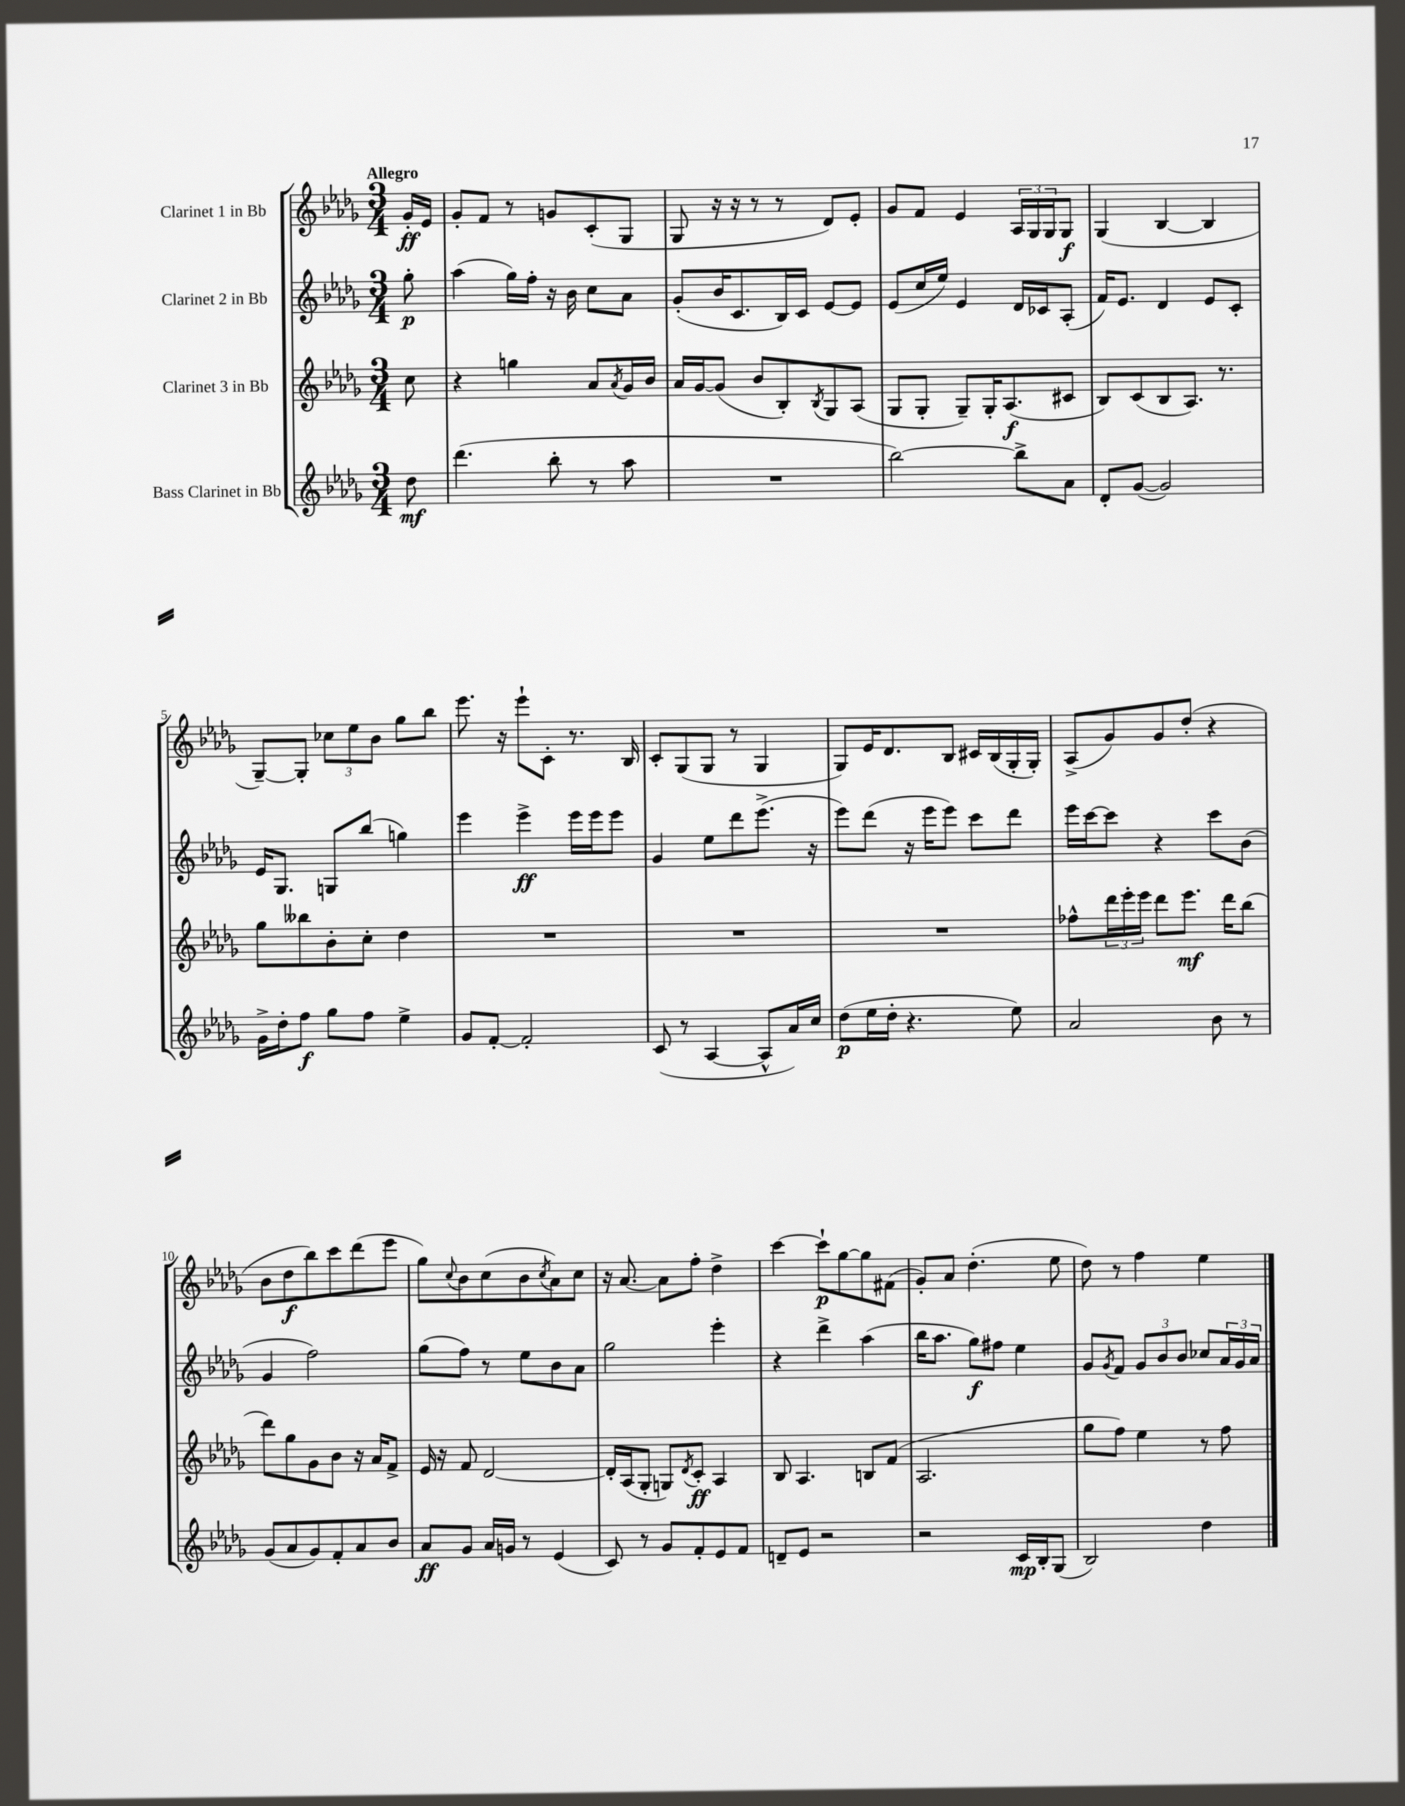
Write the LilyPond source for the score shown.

<<
\new StaffGroup <<
\new Staff = "s0" \with { instrumentName = "Clarinet 1 in Bb" } {
    \clef treble \key des \major \numericTimeSignature \time 3/4 \partial 8 \tempo "Allegro"
    ges'16-.\ff ees'16 |
    ges'8-. f'8 r8 g'8 c'8-.( ges8 |
    ges8 r16 r16 r8 r8 des'8) ees'8-. |
    ges'8 f'8 ees'4 \tuplet 3/2 { aes16 ges16 ges16 } ges8\f |
    ges4( bes4~ bes4 |
    ges8~--) ges8-. \tuplet 3/2 { ces''8 ees''8 bes'8 } ges''8 bes''8 |
    ees'''8. r16 ees'''8-! c'8-. r8. bes16 |
    c'8-. ges8( ges8 r8 ges4 |
    ges8) ees'16 des'8. bes8 cis'16 bes16( ges16-. ges16-.) |
    aes8->( ges'8) ges'8 des''8-.( r4 |
    bes'8 des''8\f bes''8) c'''8 des'''8( ees'''8 |
    ges''8) \appoggiatura { c''8 } bes'8 c''8( bes'8 \acciaccatura { c''8 } aes'8) c''8 |
    r16 aes'8.~ aes'8 f''8-. des''4-> |
    c'''4~ c'''8-!\p ges''8~ ges''8 fis'8( |
    ges'8-.) aes'8 des''4.-.( ees''8 |
    des''8) r8 f''4 ees''4 \bar "|." |
}
\new Staff = "s1" \with { instrumentName = "Clarinet 2 in Bb" } {
    \clef treble \key des \major \numericTimeSignature \time 3/4 \partial 8
    ges''8-.\p |
    aes''4( ges''16) f''16-. r16 bes'16 c''8 aes'8 |
    ges'8-.( bes'16 c'8. bes16) c'16 ees'8~ ees'8 |
    ees'8( c''16 ees''16) ees'4 des'16 ces'16 aes8-.( |
    f'16) ees'8. des'4 ees'8 c'8-. |
    ees'16 ges8. g8 bes''8( g''4) |
    ees'''4 ees'''4->\ff ees'''16 ees'''16 ees'''8 |
    ges'4 ees''8 des'''8 ees'''8.->( r16 |
    ees'''8) des'''8( r16 ees'''16 ees'''8) c'''8 des'''8 |
    ees'''16 c'''16~ c'''8 r4 c'''8 bes'8( |
    ges'4 f''2) |
    ges''8( f''8) r8 ees''8 bes'8 aes'8 |
    ges''2 ees'''4-. |
    r4 des'''4-> aes''4( |
    bes''16 aes''8. ges''8\f) fis''8 ees''4 |
    ges'8 \acciaccatura { ges'8 } f'8 \tuplet 3/2 { ges'8 bes'8 bes'8 } ces''8 \tuplet 3/2 { aes'16 ges'16 aes'16 } \bar "|." |
}
\new Staff = "s2" \with { instrumentName = "Clarinet 3 in Bb" } {
    \clef treble \key des \major \numericTimeSignature \time 3/4 \partial 8
    c''8 |
    r4 g''4 aes'8 \acciaccatura { aes'8 } ges'16 bes'16 |
    aes'16 ges'16~ ges'8( bes'8 bes8-.) \acciaccatura { bes8 } ges8 aes8( |
    ges8 ges8-. ges8--) ges16-. aes8.\f( cis'8 |
    bes8) c'8( bes8 aes8.) r8. |
    ges''8 beses''8 bes'8-. c''8-. des''4 |
    R2. |
    R2. |
    R2. |
    fes''8-^ \tuplet 3/2 { des'''16 ees'''16-. ees'''16 } des'''8 ees'''8.\mf des'''16 bes''8( |
    des'''8) ges''8 ges'8 bes'8 r16 aes'16 f'8-> |
    ees'16 r16 f'8 des'2~ |
    des'16-. aes16( ges8-. g8) \acciaccatura { des'8 } c'8-.\ff aes4 |
    bes8 aes4. b8 f'8( |
    aes2. |
    ges''8 f''8) ees''4 r8 f''8 \bar "|." |
}
\new Staff = "s3" \with { instrumentName = "Bass Clarinet in Bb" } {
    \clef treble \key des \major \numericTimeSignature \time 3/4 \partial 8
    des''8\mf |
    des'''4.( bes''8-. r8 aes''8 |
    R2. |
    bes''2~) bes''8-> aes'8 |
    des'8-. ges'8~( ges'2) |
    ges'16-> des''16-. f''8\f ges''8 f''8 ees''4-> |
    ges'8 f'8~-. f'2-. |
    c'8( r8 aes4~ aes8-^ aes'16) c''16 |
    des''8\p( ees''16 des''16-. r4. ees''8) |
    aes'2 bes'8 r8 |
    ges'8( aes'8 ges'8) f'8-. aes'8 bes'8 |
    aes'8\ff ges'8 aes'16 g'16 r8 ees'4( |
    c'8) r8 ges'8 f'8-. ees'8 f'8 |
    d'8-- ees'8 r2 |
    r2 c'16\mp bes16-. ges8( |
    bes2) des''4 \bar "|." |
}
>>
>>
